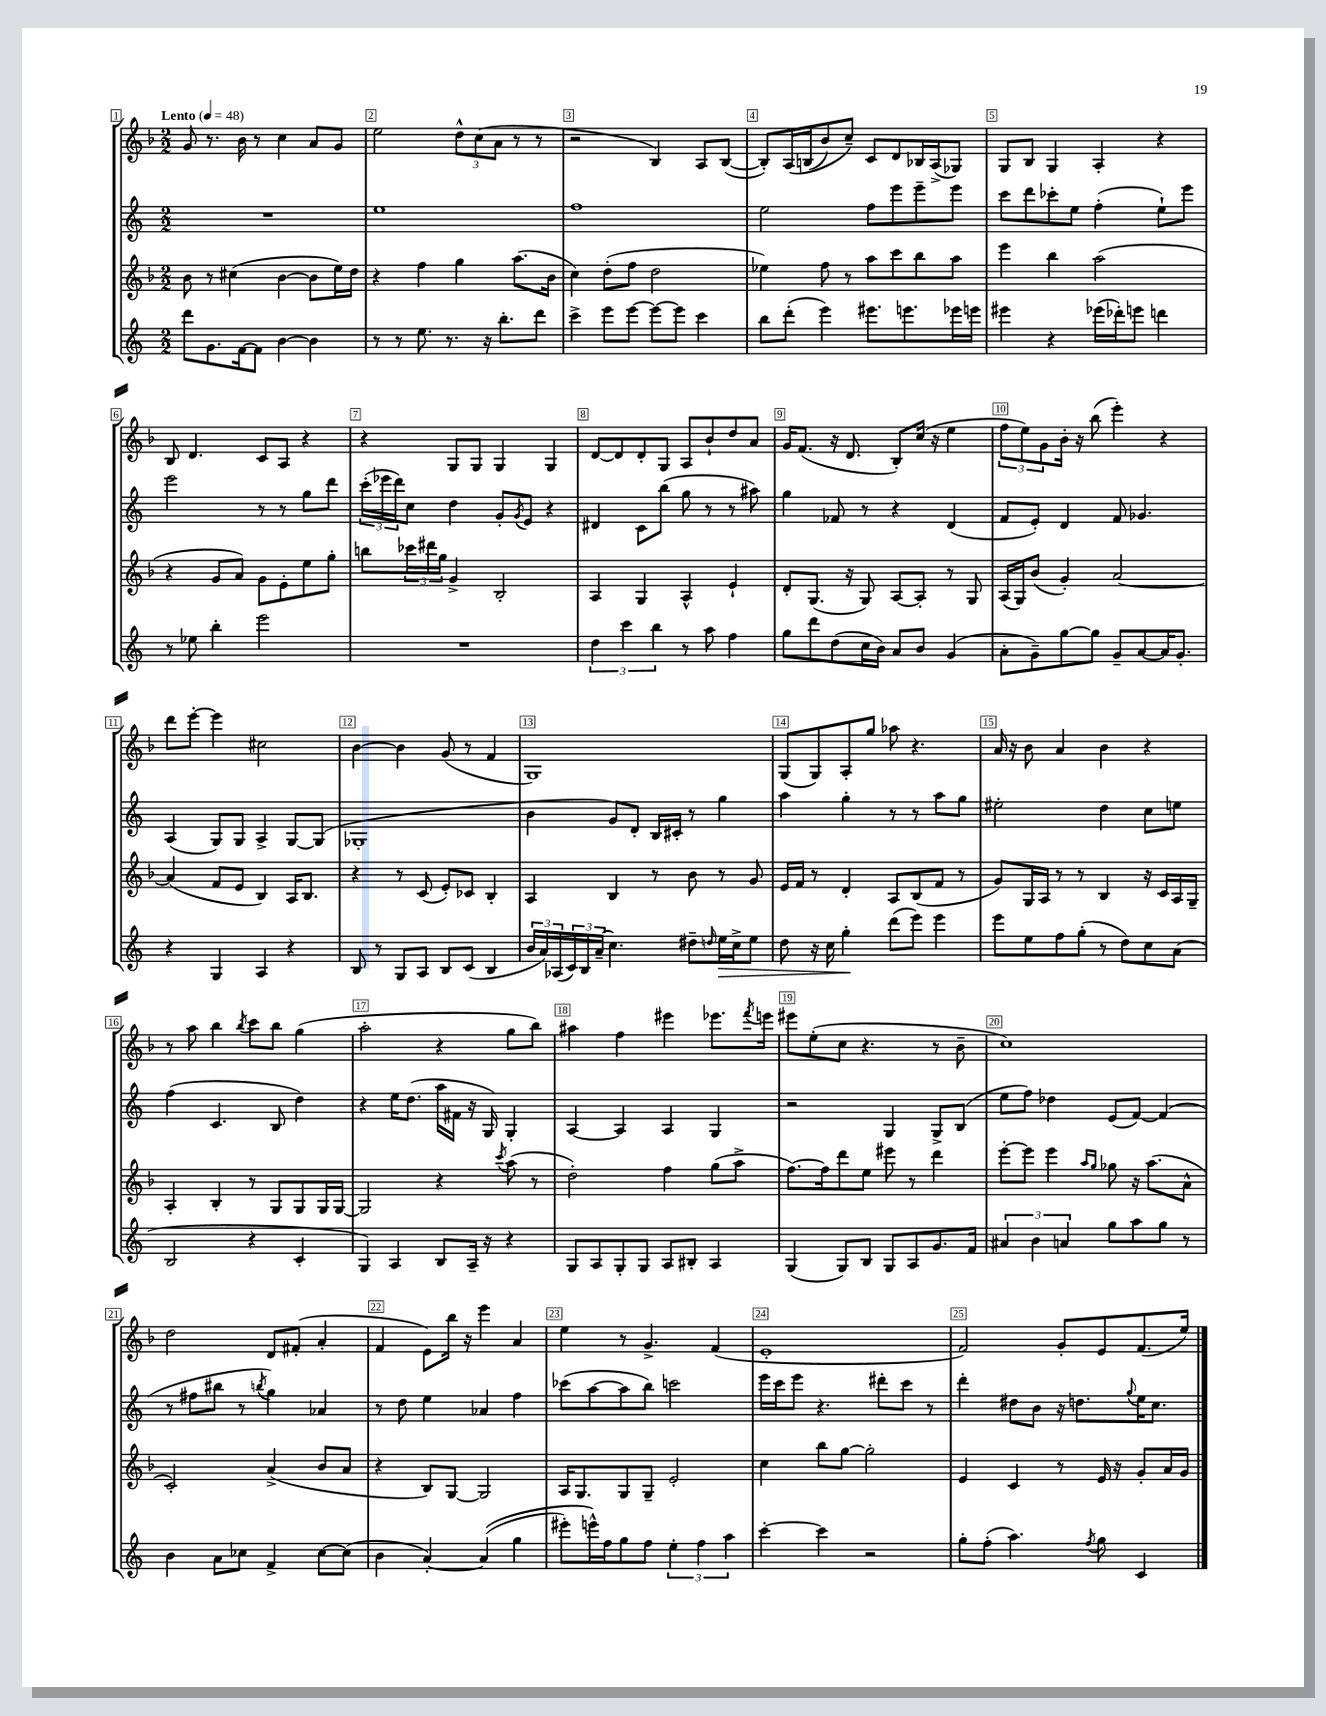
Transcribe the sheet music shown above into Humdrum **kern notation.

**kern	**dynam	**kern	**kern	**kern
*part4	*part4	*part3	*part2	*part1
*staff4	*staff4	*staff3	*staff2	*staff1
*clefG2	*	*clefG2	*clefG2	*clefG2
*k[]	*	*k[b-]	*k[]	*k[b-]
*M2/2	*	*M2/2	*M2/2	*M2/2
*MM48	*	*MM48	*MM48	*MM48
=1	=1	=1	=1	=1
!	!	!	!	!LO:TX:a:B:t=Lento
8ddd\L	.	8b-\	1r	8g/
8.g\	.	8r	.	8.r
.	.	(4cc#X\	.	.
[16f\k	.	.	.	16b-\
8f\J]	.	.	.	8r
[4b\	.	[4b-\	.	4cc\
4b\]	.	8b-\L]	.	8a/L
.	.	16ee\L)	.	8g/J
.	.	16dd\JJ	.	.
=2	=2	=2	=2	=2
8r	.	4r	1ee	2ee\
8r	.	.	.	.
8.ee\	.	4ff\	.	.
8.r	.	.	.	.
.	.	4gg\	.	12dd^^\L
.	.	.	.	(12cc\
16r	.	.	.	.
.	.	.	.	12a\J
8.bb'\L	.	.	.	.
.	.	(8.aa\L	.	8r
8ddd\J	.	.	.	8r
.	.	16b-\Jk	.	.
=3	=3	=3	=3	=3
4ccc^\	.	4cc\)	1ff	2r
8eee\L	.	(8dd'\L	.	.
[8eee\J	.	8ff\J	.	.
8eee\L_	.	2dd\	.	4B-/)
8eee\J]	.	.	.	.
4ccc\	.	.	.	8A/L
.	.	.	.	([8B-/J
=4	=4	=4	=4	=4
8bb\L	.	4ee-X\)	2ee\	8B-'/L])
(8ddd'\J	.	.	.	(16A/L
.	.	.	.	(16Bn/J
4eee\)	.	8ff\	.	8b-/)
.	.	8r	.	8cc~/J)
8.eee#X\L	.	8aa\L	8ff\L	8c/L
.	.	8ccc\	8eee\	8d/
8.eeen\	.	.	.	.
.	.	8bb-\	8eee~\	16B-X/L
.	.	.	.	(16A^/J
16eee-X\L	.	8aa\J	8eee\J	8G-X/J)
16eeen\JJ	.	.	.	.
=5	=5	=5	=5	=5
4eee#X\	.	4eee\	8ccc\L	8G/L
.	.	.	8ddd\	8B-/J
4r	.	4bb-\	8ccc-X'\	4G/
.	.	.	8ee\J	.
(16eee-X\LL	.	(2aa\	(4ff'\	4A'/
16ddd-X'\J)	.	.	.	.
8eeen\J	.	.	.	.
4dddn\	.	.	8ee`\L)	4r
.	.	.	8eee\J	.
!!LO:LB:g=z
=6	=6	=6	=6	=6
8r	.	4r	2eee\	8B-/
8ee-X\	.	.	.	4.d/
4bb'\	.	8g/L	.	.
.	.	8a/J)	.	.
2eee\	.	8g\L	8r	8c/L
.	.	8e'\	8r	8A/J
.	.	8ee\	8gg\L	4r
.	.	8gg'\J	8ddd\J	.
=7	=7	=7	=7	=7
1r	.	8bbn\L	(24ccc'\LL	4r
.	.	.	24eee-X\	.
.	.	.	24ddd\J)	.
.	.	24ccc-X\L	8cc\J	.
.	.	24ddd#X\	.	.
.	.	24gg\JJ	.	.
.	.	4g^/	4dd\	8G/L
.	.	.	.	8G/J
.	.	2B-'/	8g'/L	4G/
.	.	.	8qg/	.
.	.	.	8e/J	.
.	.	.	4r	4G/
=8	=8	=8	=8	=8
6dd\	.	4A/	4d#X/	[8d/L
.	.	.	.	8d/]
6ccc\	.	.	.	.
.	.	4G/	8c\L	8d'/
6bb\	.	.	.	.
.	.	.	(8bb\J	8G/J
8r	.	4A^^/	8gg\	8A/L
8aa\	.	.	8r	8b-`/
4ff\	.	4e`/	8r	8dd/
.	.	.	8aa#X\)	8a/J
=9	=9	=9	=9	=9
8gg\L	.	8d'/L	4gg\	16g/KL
.	.	.	.	(8.f/J
8ddd\	.	(8.G/J	.	.
(8dd\	.	.	8f-X/	16r
.	.	16r	.	8.d/
16cc\L	.	8G/)	8r	.
16b\JJ)	.	.	.	.
8a/L	.	[8A/L	4r	8B-'/L)
8b/J	.	8A'/J]	.	(16cc/Jk
.	.	.	.	16r
(4g/	.	8r	(4d/	4ee\
.	.	8G/	.	.
=10	=10	=10	=10	=10
8a'\L	.	(16A/LL	8f/L	12ff\L
.	.	16G/J)	.	.
.	.	.	.	12ee\)
8g~\)	.	(8b-/J	8e'/J)	.
.	.	.	.	12g\
[8gg\	.	4g'/)	4d/	16b-'\Jk
.	.	.	.	16r
8gg\J]	.	.	.	(8bb-\
8g~/L	.	[2a/	8f/	4eee'\)
[8a/	.	.	4.g-X/	.
16a/K]	.	.	.	4r
8.g'/J	.	.	.	.
!!LO:LB:g=z
=11	=11	=11	=11	=11
4r	.	(4a/]	(4A/	8ddd\L
.	.	.	.	[8eee'\J
4G/	.	8f/L	8G/L)	4eee\]
.	.	8e/J	8G/J	.
4A/	.	4B-/)	4A^/	2cc#X\
4r	.	16A/KL	[8G/L	.
.	.	8.B-/J	.	.
.	.	.	(8G/J]	.
=12	=12	=12	=12	=12
8B/	.	4r	1G-X'	[4b-\
8r	.	.	.	.
8G/L	.	8r	.	4b-\]
8A/J	.	(8c/	.	.
8B/L	.	8e'/L)	.	(8g/
(8c/J	.	8c-X/J	.	8r
4B/	.	4B-'/	.	4f/
=13	=13	=13	=13	=13
24b/LL	.	4A/	4b\	1G)
24a/)	.	.	.	.
(24A-X/	.	.	.	.
24c/)	.	.	.	.
24B/	.	.	.	.
(24a~/JJ	.	.	.	.
4.cc\)	.	4B-/	8g/L)	.
.	.	.	8d'/J	.
.	.	8r	16B/LL	.
.	.	.	16c#X'/JJ	.
8dd#X~\L	.	8b-\	8r	.
16qqddn/	.	.	.	.
!	!LO:HP:b	!	!	!
16ee\L	>	8r	4gg\	.
16cc^\J	.	.	.	.
8ee\J	.	8g/	.	.
=14	=14	=14	=14	=14
8dd\	.	16e/LL	4aa\	(8G/L
.	.	16f/JJ	.	.
16r	.	8r	.	8G/)
16cc\	.	.	.	.
4gg'\	.	4d'/	4gg'\	8A'/
.	.	.	.	8gg/J
(8ddd\L	]	8A/L	8r	8aa-X\
8eee\J)	.	(8B-/	8r	4.r
4eee\	.	8f/J	8aa\L	.
.	.	8r	8gg\J	.
=15	=15	=15	=15	=15
8eee\L	.	8g/L)	2ee#X'\	16a/
.	.	.	.	16r
8ee\	.	16G/L	.	8b-\
.	.	16A/JJ	.	.
8ff\	.	8r	.	4a/
(8gg'\J	.	8r	.	.
8r	.	4B-/	4dd\	4b-\
8dd\L)	.	.	.	.
8cc\	.	16r	8cc\L	4r
.	.	16c/LL	.	.
(8a\J	.	16A/	8een\J	.
.	.	16G~/JJ	.	.
!!LO:LB:g=z
=16	=16	=16	=16	=16
2B/	.	4A'/	(4ff\	8r
.	.	.	.	8aa\
.	.	4B-'/	4.c/	4bb-\
.	.	.	.	8qbb-/
4r	.	8r	.	8ccc\L
.	.	8G/L	8B/	8bb-\J
4c'/	.	8G/	4dd\)	(4gg\
.	.	16G/L	.	.
.	.	[16G/JJ	.	.
=17	=17	=17	=17	=17
4G/)	.	2G/]	4r	2aa'\
4A/	.	.	16ee\KL	.
.	.	.	(8.dd\J	.
8B/L	.	4r	16aa\LL	4r
.	.	.	16f#X\JJ	.
16A~/Jk	.	.	16r	.
16r	.	.	16G/)	.
.	.	8qccc/	.	.
4r	.	(8aa\	4G'/	8gg\L
.	.	8r	.	8bb-\J)
=18	=18	=18	=18	=18
8G/L	.	2dd'\)	[4A/	4aa#X\
8A/	.	.	.	.
8G'/	.	.	4A/]	4ff\
8G/J	.	.	.	.
8A/L	.	4ff\	4A/	4eee#X\
8B#X'/J	.	.	.	.
4A/	.	(8gg\L	4G/	8.eee-X\L
.	.	8aa^\J	.	.
.	.	.	.	8qfff/
.	.	.	.	16eeen\Jk
=19	=19	=19	=19	=19
(4G/	.	[8.ff\L)	2r	8eee#X\L
.	.	.	.	(8ee'\
.	.	16ff\k]	.	.
8G/L)	.	8ddd\	.	8cc\J
8B/J	.	8ee\J	.	4.r
8G/L	.	8eee#X\	4G/	.
8A/	.	8r	.	.
8.g/	.	4ddd\	8G^/L	8r
.	.	.	(8B/J	8b-~\
16f/Jk	.	.	.	.
=20	=20	=20	=20	=20
6a#X/	.	[8eee'\L	8ee\L	1cc)
.	.	8eee\J]	8ff\J)	.
6b\	.	.	.	.
.	.	4eee\	4dd-X\	.
6an/	.	.	.	.
.	.	16qqaa/LL	.	.
.	.	16qqgg/JJ	.	.
8gg\L	.	8gg-X\	(8e/L	.
8aa\	.	16r	[8f/J)	.
.	.	(8.aa\L	.	.
8gg\J	.	.	(4f/]	.
8r	.	8a^^\J	.	.
!!LO:LB:g=z
=21	=21	=21	=21	=21
4b\	.	2c'/)	8r	2dd\
.	.	.	8ff#X\L	.
8a\L	.	.	8bb#X\J	.
8cc-X\J	.	.	8r	.
.	.	.	8qbbn/	.
4f^/	.	(4a^/	4gg\)	8d/L
.	.	.	.	(8f#X'/J
[8cc-\L	.	8b-/L	4a-X/	4a'/
(8cc-\J]	.	8a/J	.	.
=22	=22	=22	=22	=22
4b\	.	4r	8r	4f/
.	.	.	8dd\	.
[4a'/)	.	8B-/L)	4ee\	8e\L)
.	.	[8G/J	.	16bb-\Jk
.	.	.	.	16r
((4a/]	.	2G/]	4a-X/	4eee\
4gg\	.	.	4ff\	4a/
=23	=23	=23	=23	=23
8eee#X'\L)	.	16A/KL	(8ccc-X\L	4ee\
.	.	8.G/	.	.
16eeen^^\L)	.	.	[8aa\	.
16ff\J	.	.	.	.
8gg\	.	8G/	8aa\]	8r
8ff\J	.	8G~/J	8bb\J)	4.g^/
6ee'\	.	2e'/	2cccn\	.
6ff\	.	.	.	.
.	.	.	.	(4f/
6aa\	.	.	.	.
=24	=24	=24	=24	=24
[4ccc'\	.	4cc\	16eee\LL	1e'
.	.	.	16ccc\J	.
.	.	.	8eee\J	.
4ccc\]	.	8bb-\L	4.r	.
.	.	[8gg\J	.	.
2r	.	2gg'\]	.	.
.	.	.	8ddd#X'\L	.
.	.	.	8ccc\J	.
.	.	.	8r	.
=25	=25	=25	=25	=25
8gg'\L	.	4e/	4ddd'\	2f/)
(8ff'\J	.	.	.	.
4.aa\)	.	4c/	8dd#X\L	.
.	.	.	8b\J	.
.	.	8r	16r	8g'/L
.	.	.	8.ddn\L	.
8qff/	.	.	.	.
8gg\	.	16e/	.	8e/
.	.	16r	.	.
.	.	.	8qqgg/	.
4c/	.	8g'/L	16ee\K	(8.f/
.	.	.	8.cc\J	.
.	.	16a/L	.	.
.	.	16g/JJ	.	16ee/Jk)
==	==	==	==	==
*-	*-	*-	*-	*-
